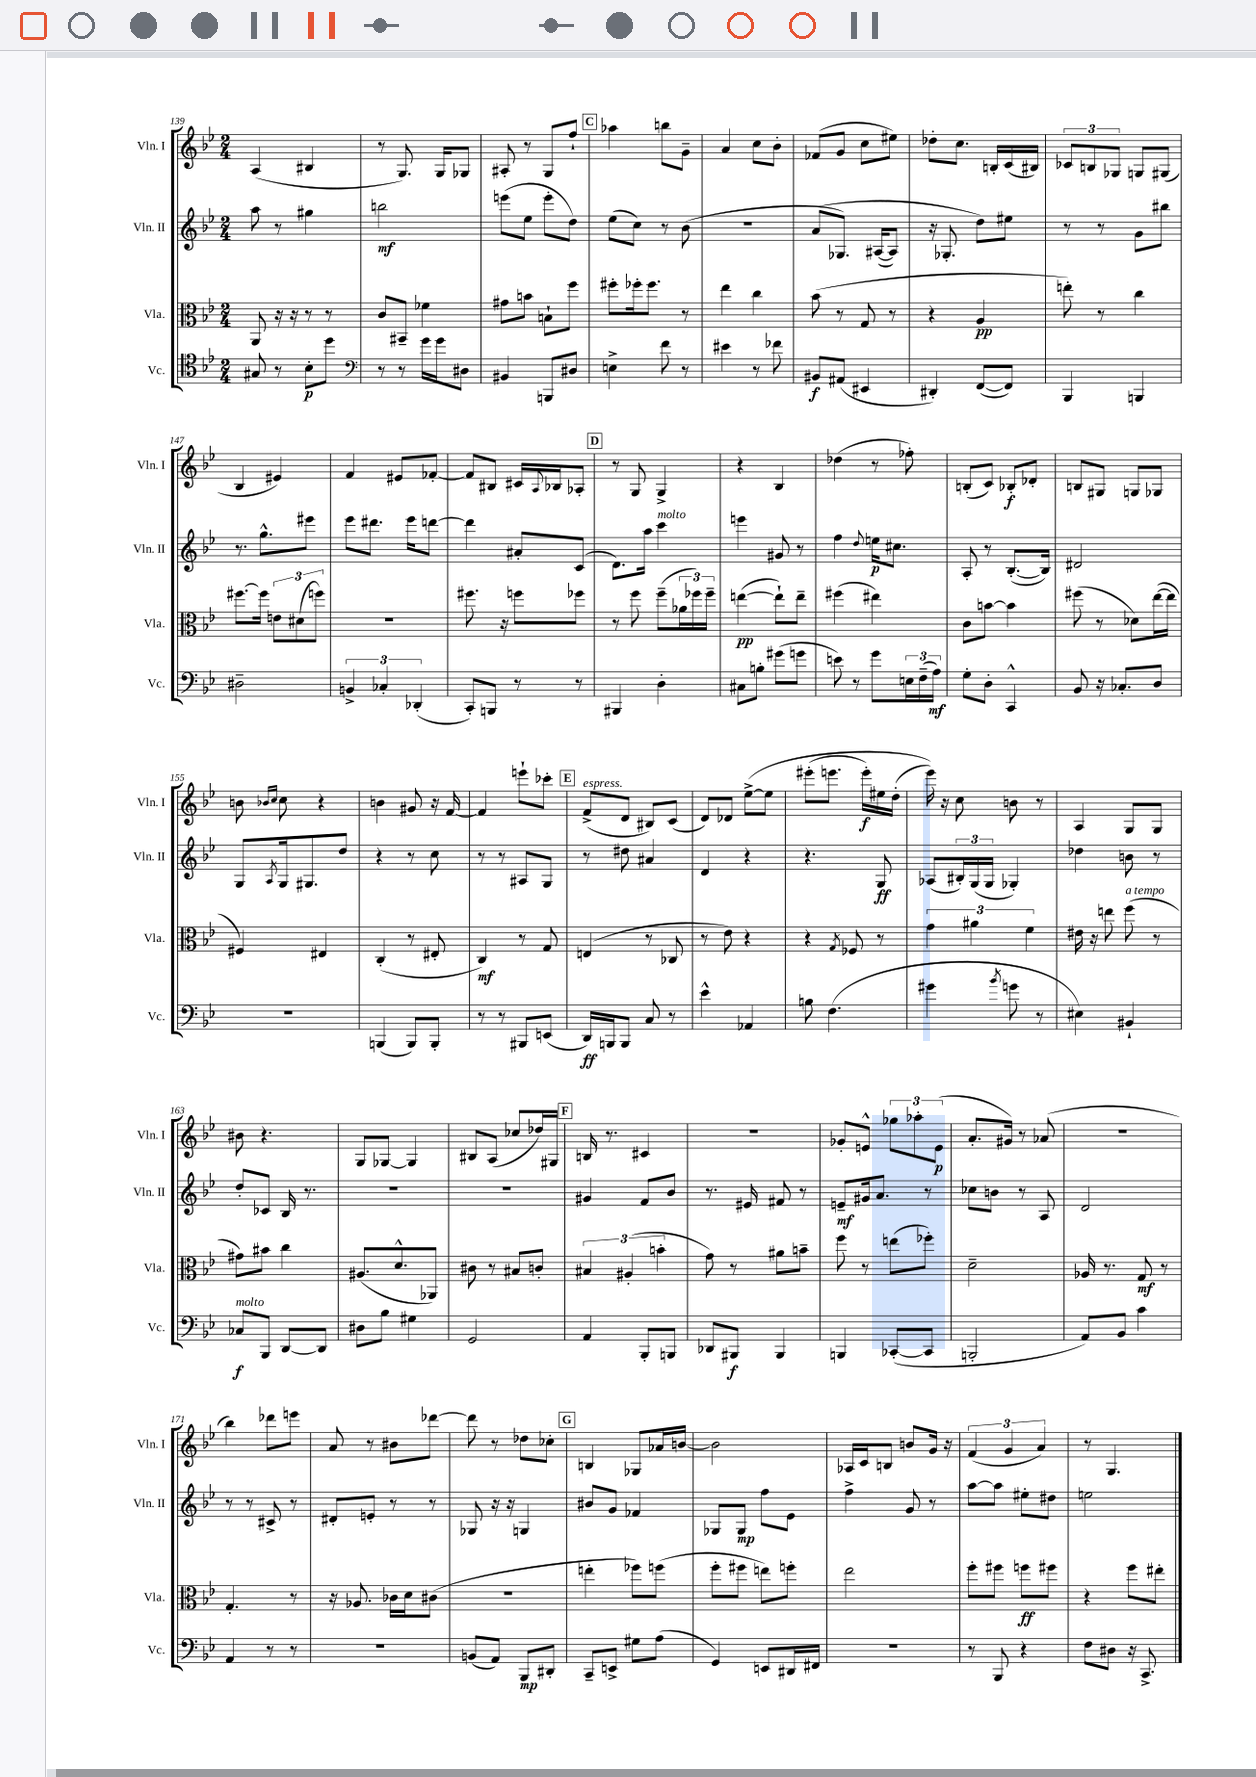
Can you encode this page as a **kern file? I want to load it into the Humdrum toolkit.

**kern	**kern	**kern	**kern
*staff4	*staff3	*staff2	*staff1
*clefC4	*clefC3	*clefG2	*clefG2
*k[b-e-]	*k[b-e-]	*k[b-e-]	*k[b-e-]
*M2/4	*M2/4	*M2/4	*M2/4
8G#/	8AA/	8aa\	(4A/
8r	16r	8r	.
.	16r	.	.
8B-'\L	8r	4gg#\	4B#/
8dd\J	8r	.	.
=	=	=	=
*clefF4	*	*	*
8r	8c/L	2bb\	8r
8r	8BB#~/J	.	8.G/)
16g\LL	4f-\	.	.
16g\J	.	.	16G/LK
8D#\J	.	.	8G-/J
=	=	=	=
4BB#/	8g#\L	(8eee\L	8A#'/
.	8b\J	8ee-\J	8r
8BBB/L	8B`\L	8eee'\L	8G/L
8D#/J	8ff\J	8dd\J)	8ff`/J
=	=	=	=
4E^\	8ff#'\L	(8ee-\L	4aa-\
.	16ff-'\k	8cc\J)	.
.	8.ff-\J	.	.
8f\	.	8r	8bb\L
8r	8r	(8b-\	8g~\J
=	=	=	=
4e#\	4ee-\	2r	4a/
8r	4cc\	.	8cc\L
8f-\	.	.	8b-'\J
=	=	=	=
8BB#/L	(8b-\	&(8a/L	(8f-/L
(8AA#/J	8r	8.G-/J)	8g/J
4EE#/	8G/	.	8cc\L
.	.	([16A#/LK	.
.	8r	8A#/]J)	8ee#\J)
=	=	=	=
4DD#'/)	4r	16r	8dd-'\L
.	.	8.G-'/	.
.	.	.	8.cc\J
([8FF/L	4A/	8dd\L&)	.
.	.	.	16B'/LL
8FF/]J)	.	8ee#\J	(16c/
.	.	.	16B#/JJ)
=	=	=	=
4BBB-/	8ee'\)	8r	12c-/L
.	.	.	12B/
.	8r	8r	.
.	.	.	12G-/J
4BBB/	4cc\	8g\L	8G/L
.	.	8bb#\J	(8G#/J
=	=	=	=
2D#~\	[8.ff#\L	8.r	4B-/
.	16ff#\]Jk	8.gg^^\L	.
.	12e\L	.	4e#/)
.	(12d#\	.	.
.	.	8eee#\J	.
.	12ff\J)	.	.
=	=	=	=
6BB^/	2r	8eee-\L	4f/
.	.	8.ddd#\J	.
6C-'/	.	.	.
.	.	.	8e#/L
.	.	16eee-\LK	.
(6DD-'/	.	.	.
.	.	[8ddd\J	[8f-'/J
=	=	=	=
8CC'/L)	8.ff#\	4ddd\]	8f-/]L
8BBB/J	.	.	8B#/J
.	16r	.	.
8r	8ff\L	8a#'/L	16c#/LL
.	.	.	8qqA/
.	.	.	16B-/J
8r	8ff-\J	(8c/J	8A-'/J
=	=	=	=
4BBB#/	8r	8.d\L)	8r
.	8ff\	.	8G/
.	.	16aa\Jk	.
4D'\	(8ff~\L	4ccc\	4G^/
.	24a-\L	.	.
.	24ff-\)	.	.
.	24ff-~\JJ	.	.
=	=	=	=
8C#\L	([4ee\	4eee\	4r
8B'\J	.	.	.
(8g#\L	8ee`\]L)	8g#/	4B-/
8g\J	8ee~\J	8r	.
=	=	=	=
8e\)	(4ff#\	4ff\	(4dd-\
8r	.	.	.
.	.	8qqdd/	.
8g\L	4ee#\)	16ee\LK	8r
.	.	8.cc#\J	.
24E\L	.	.	8ff-'\)
(24F~\	.	.	.
24A\JJ)	.	.	.
=	=	=	=
8G'\L	8c\L	8A'/	(8B'/L
8D'\J	[8b\J	8r	8c/J)
4CC^^/	4b\]	([8.B-'/L	8B-'/L
.	.	.	8d-'/J
.	.	16B-/]Jk)	.
=	=	=	=
8BB-/	(8ff#\	2d#/	8B/L
16r	8r	.	8G#/J
8.C-'/L	.	.	.
.	8d-\L)	.	8G/L
8D/J	([16ee-\L	.	8G-/J
.	16ee-\]JJ	.	.
=	=	=	=
2r	4F#/)	8G/L	8b\
.	.	.	16qqb-/LL
.	.	8qA/	16qqcc/JJ
.	.	16G/k	8cc\
.	.	8.G#/	.
.	4E#/	.	4r
.	.	8dd/J	.
=	=	=	=
(4BBB/	(4C'/	4r	4b\
8BBB/L)	8r	8r	8g#/
8BBB'/J	8E#'/	8cc\	16r
.	.	.	[16f/
=	=	=	=
8r	4C/)	8r	4f/]
8r	.	8r	.
8BBB#/L	8r	8A#/L	8eee`\L
(8EE/J	8G/	8G/J	8ccc-'\J
=	=	=	=
16DD/LL)	(4E/	8r	(8f^/L
16BBB/J	.	.	.
8BBB/J	.	8dd#\	8d/J
8C/	8r	4a#/	8B#/L)
8r	8C-/	.	(8c/J
=	=	=	=
4e-^^\	8r	4d/	8d/L)
.	8e-\)	.	8d-/J
4AA-/	4r	4r	&([8ee-^\L
.	.	.	8ee-\]J
=	=	=	=
8B\	4r	4.r	(8eee#'\L
(4.F\	.	.	8.eee\J
.	8qG/	.	.
.	8F-/	.	.
.	.	.	16eee'\LL)
.	8r	8G/	16ee#\
.	.	.	(16dd'\JJ
=	=	=	=
4g#\	6g\	(8A-/L	16eee-\)&)
.	.	.	16r
.	.	24B#'/L)	8cc\
.	6a#\	(24G/	.
.	.	24G/JJ	.
8qb-/	.	.	.
8g\	.	4G-'/)	8b\
.	6f\	.	.
8r	.	.	8r
=	=	=	=
4E#\)	16e#\	4dd-\	4A/
.	16r	.	.
.	8ee\	.	.
4BB#`/	(8ff\	8b\	8G/L
.	8r	8r	8G/J
=	=	=	=
8C-/L	8g#\L)	8dd'/L	8b#\
8BBB-/J	8b#\J	8c-/J	4.r
[8DD/L	4cc\	16B-/	.
.	.	8.r	.
8DD/]J	.	.	.
=	=	=	=
8D#\L	(8.A#/L	2r	8G/L
8B-\J	.	.	[8G-/J
.	8.d^^/	.	.
4G#\	.	.	4G-/]
.	8AA-/J)	.	.
=	=	=	=
2GG/	8c#\	2r	8B#/L
.	8r	.	(8A/J
.	8B#/L	.	8cc-/L
.	8c'/J	.	16dd-/L)
.	.	.	16G#/JJ
=	=	=	=
4AA/	6B#/	4g#/	16B/
.	.	.	8.r
.	(6A#'/	.	.
8BBB-'/L	.	8f/L	4c#/
.	6b'\	.	.
8BBB/J	.	8b-/J	.
=	=	=	=
8DD-/L	8g\)	8.r	2r
8BBB#/J	8r	.	.
.	.	16e#/	.
4BBB#/	8a#\L	8f#/	.
.	8b~\J	8r	.
=	=	=	=
4BBB/	8ff\	8e~/L	8g-'/L
.	8r	16g#/k	8e^^/J
.	.	8.a/J	.
([8CC-'/L	(8ee\L	.	12gg-\L
.	.	.	12aa-'\
8CC-/]J	8ff-'\J)	8r	.
.	.	.	(12e\J
=	=	=	=
2BBB'/	2d~\	8cc-\L	8.a'/L
.	.	8b\J	.
.	.	.	16g#/Jk)
.	.	8r	8r
.	.	8A/	(8a-/
=	=	=	=
8AA/L)	16A-/	2d/	2r
.	8.r	.	.
8BB-/J	.	.	.
4c\	8G/	.	.
.	8r	.	.
=	=	=	=
4AA/	4.G'/	8r	4bb-\)
.	.	8r	.
8r	.	8c#^/	8ddd-\L
8r	8r	8r	8eee\J
=	=	=	=
2r	16r	8d#'/L	8a/
.	8.A-/	.	.
.	.	8e'/J	8r
.	16c-\LL	8r	8b#\L
.	16d\J	.	.
.	(8c#\J	8r	[8ddd-\J
=	=	=	=
(8BB/L	2r	8G-/	8ddd-\]
8AA/J)	.	16r	8r
.	.	16r	.
8BBB-/L	.	4G/	8dd-\L
8DD#'/J	.	.	8cc-'\J
=	=	=	=
8CC~/L	4ee'\	8b#/L	4B/
8EE^/J	.	8g/J	.
8G#\L	8ff-\L)	4f-/	8G-/L
(8A\J	(8ff\J	.	16a-/L
.	.	.	[16b/JJ
=	=	=	=
4GG/)	8ff'\L	8G-/L	2b\]
.	8ff#\J	8G-/J	.
8EE/L	8ee\L)	8ff\L	.
16DD#/L	8ff'\J	8e-\J	.
16FF#/JJ	.	.	.
=	=	=	=
2r	2ee-\	4ff^\	16A-/LL
.	.	.	16c/J
.	.	.	8B/J
.	.	8g/	8b/L
.	.	8r	16g/Jk
.	.	.	16r
=	=	=	=
8r	8ff'\L	[8aa\L	(6f/
8BBB-/	8ff#\J	8aa\]J	.
.	.	.	6g/
4r	8ff\L	8ee#'\L	.
.	.	.	6a/)
.	8ff#\J	8dd#\J	.
=	=	=	=
8F\L	4r	2ee\	8r
8D#\J	.	.	4.G/
16r	8ff\L	.	.
8.CC^/	.	.	.
.	8ee#'\J	.	.
==	==	==	==
*-	*-	*-	*-
